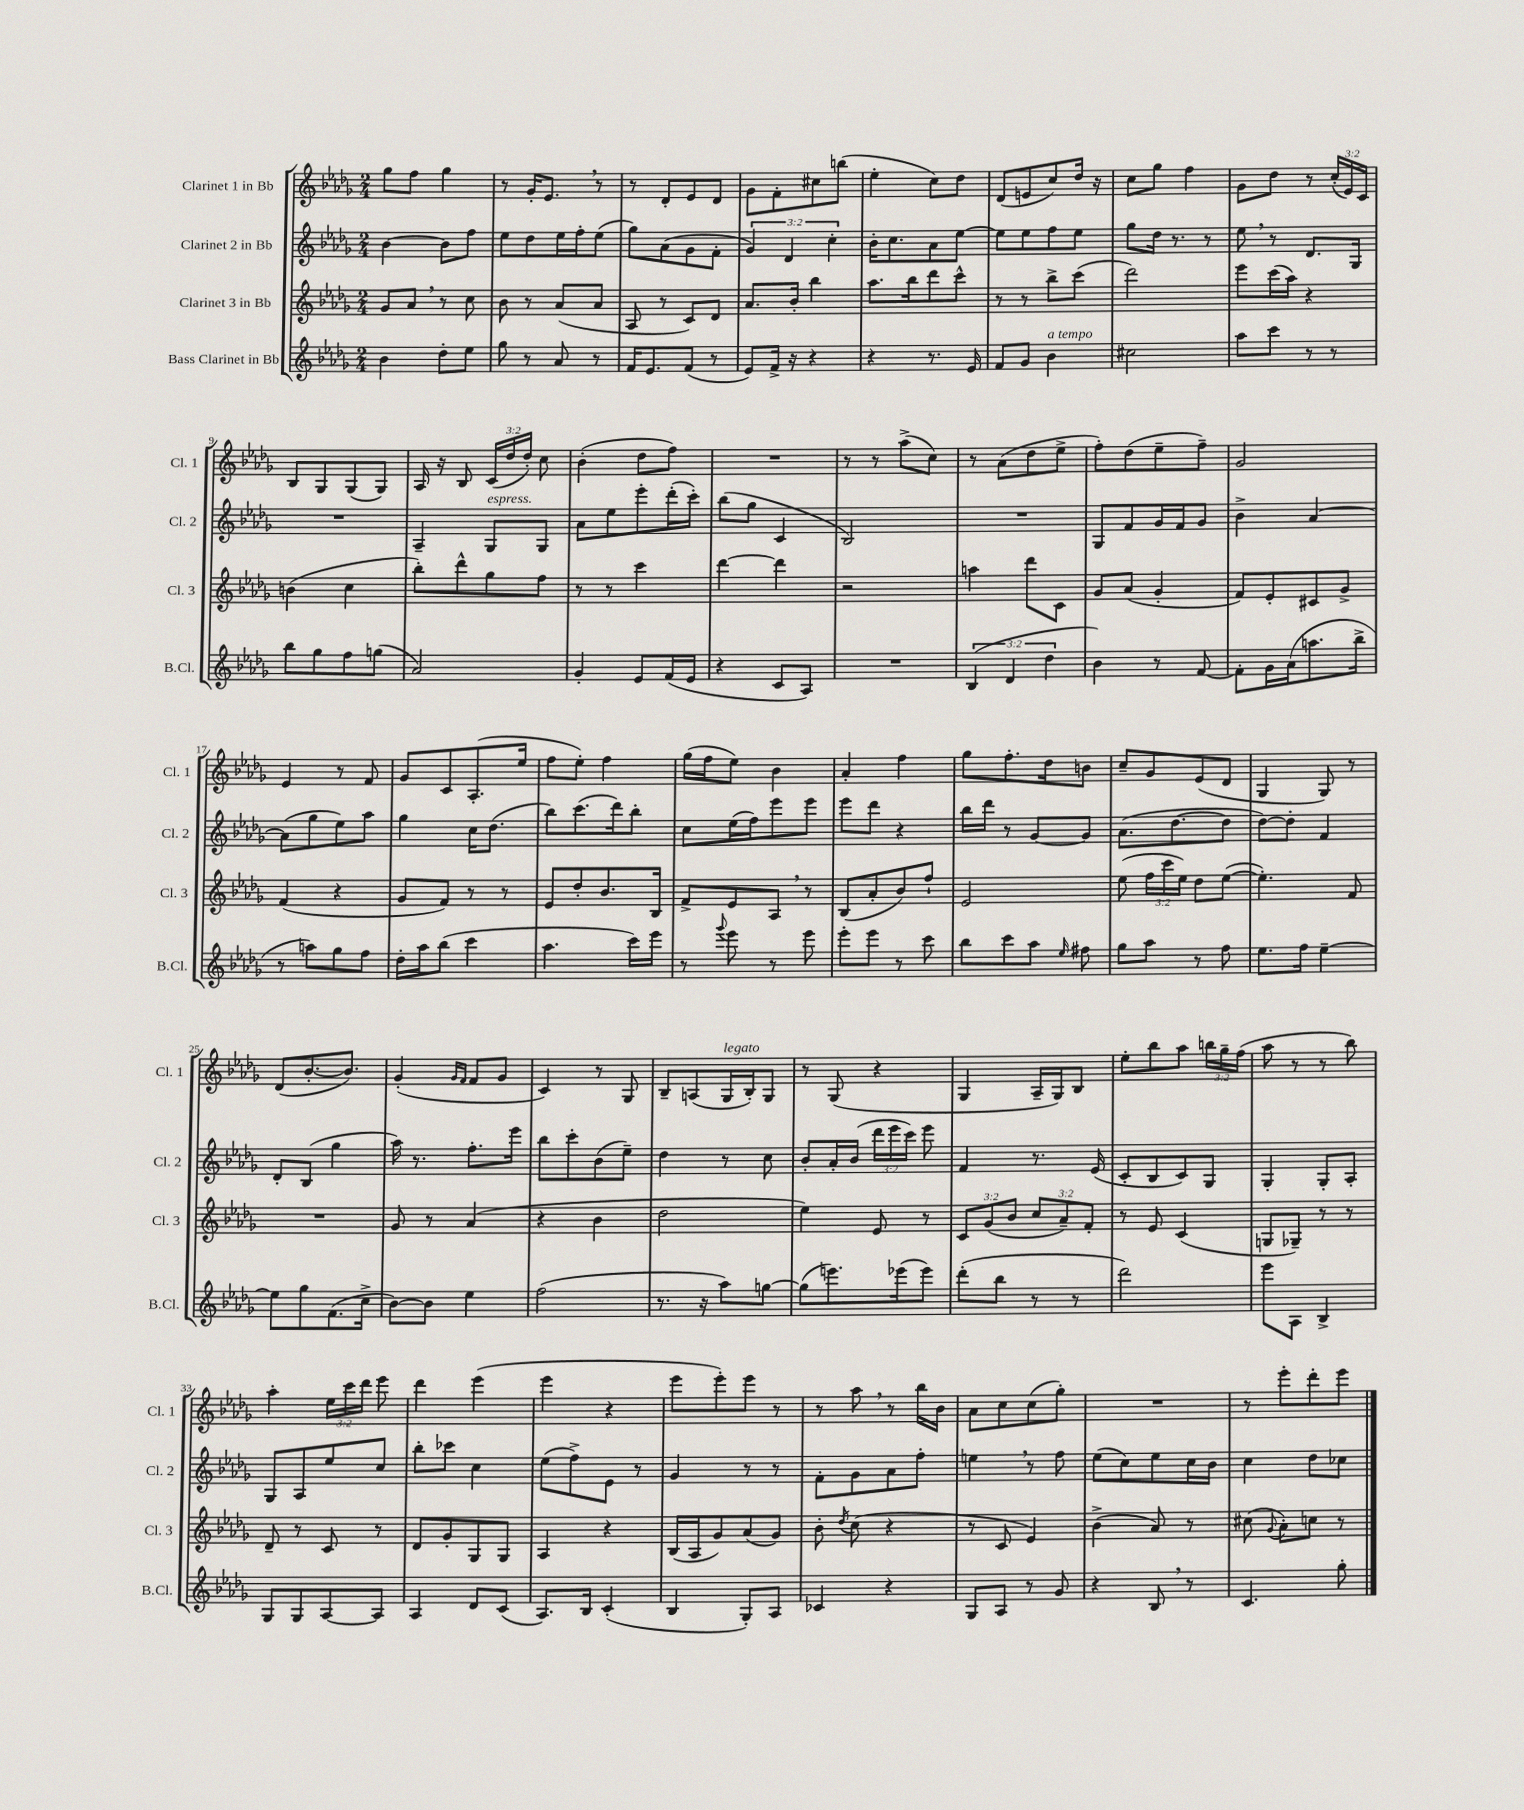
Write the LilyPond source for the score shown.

<<
\new StaffGroup <<
\new Staff = "s0" \with { instrumentName = "Clarinet 1 in Bb" shortInstrumentName = "Cl. 1" } {
    \clef treble \key des \major \numericTimeSignature \time 2/4 \override Staff.TupletNumber.text = #tuplet-number::calc-fraction-text
    \autoBeamOff ges''8[ f''8] ges''4 |
    r8 ges'16[-. ees'8.] \breathe r8 |
    r8 des'8[-. ees'8 des'8] |
    ges'8[ f'8-. cis''8 b''8]( |
    ees''4-. c''8[) des''8] |
    des'8[( e'8 c''8) des''16] r16 |
    c''8[ ges''8] f''4 |
    ges'8[ des''8] r8 \tuplet 3/2 { c''16[-.( ees'16) c'16] } |
    bes8[ ges8 ges8( ges8]) |
    aes16 r16 bes8 \tuplet 3/2 { c'16[( des''16 des''16]-.) } c''8 |
    bes'4-.( des''8[ f''8]) |
    R2 |
    r8 r8 aes''8[->( c''8]) |
    r8 aes'8[( des''8 ees''8]-> |
    f''8[-.) des''8( ees''8-- f''8]--) |
    ges'2 |
    ees'4 r8 f'8 |
    ges'8[ c'8 aes8.-.( ees''16] |
    f''8[ ees''8]-.) f''4 |
    ges''16[( f''16 ees''8]) bes'4 |
    aes'4-. f''4 |
    ges''8[ f''8.-. des''16 b'8] |
    c''8[-- ges'8 ees'8( des'8] |
    ges4 ges8) r8 |
    des'8[( bes'8.~-. bes'8.]) |
    ges'4-.( \grace { ges'16[ f'16] } f'8[ ges'8] |
    c'4) r8 ges8 |
    bes8[-- a8( ges16^\markup { \italic "legato" } bes16-.) ges8] |
    r8 ges8( r4 |
    ges4 aes16[-- ges16) bes8] |
    ees''8[-. bes''8 aes''8] \tuplet 3/2 { b''16[ ges''16-- f''16]( } |
    aes''8 r8 r8 bes''8) |
    aes''4-. \tuplet 3/2 { ees''16[ c'''16 des'''16] } ees'''8 |
    des'''4 ees'''4( |
    ees'''4 r4 |
    ees'''8[ ees'''8-.) ees'''8] r8 |
    r8 aes''8 \breathe r8 bes''16[ bes'16] |
    aes'8[ c''8 c''8( ges''8]-.) |
    R2 |
    r8 ees'''8[-. des'''8-. ees'''8] \bar "|." |
}
\new Staff = "s1" \with { instrumentName = "Clarinet 2 in Bb" shortInstrumentName = "Cl. 2" } {
    \clef treble \key des \major \numericTimeSignature \time 2/4 \override Staff.TupletNumber.text = #tuplet-number::calc-fraction-text
    \autoBeamOff bes'4~ bes'8[ f''8] |
    ees''8[ des''8 ees''16 f''16-. ees''8]( |
    ges''8[) aes'8( ges'8 f'8]-. |
    \tuplet 3/2 { ges'4) des'4 c''4-. } |
    bes'16[-. c''8. aes'8 ees''8]~ |
    ees''8[ ees''8 f''8 ees''8] |
    ges''8[ des''16] r8. r8 |
    ees''8 \breathe r8 des'8.[ ges16] |
    R2 |
    aes4-- ges8[^\markup { \italic "espress." } ges8] |
    aes'8[ ees''8 ees'''8-. des'''16-.( c'''16]-.) |
    bes''8[( ges''8] c'4 |
    bes2) |
    R2 |
    ges8[ f'8 ges'16 f'16 ges'8] |
    bes'4-> aes'4~ |
    aes'8[( ges''8 ees''8) aes''8] |
    ges''4 c''16[ des''8.]( |
    bes''8[) c'''8.( des'''16) bes''8]-. |
    c''8[ ees''16( f''16) ees'''8 ees'''8] |
    ees'''8[ des'''8] r4 |
    bes''16[ des'''16] r8 ges'8[~ ges'8] |
    aes'8.[( des''8.~ des''8] |
    des''8[~) des''8]-. f'4 |
    des'8[-. bes8]( ges''4 |
    aes''16) r8. f''8.[-. ees'''16] |
    bes''8[ c'''8-. bes'8( ees''8]--) |
    des''4 r8 c''8 |
    bes'8[-. aes'16-. bes'16]( \tuplet 3/2 { des'''16[ ees'''16 c'''16]) } ees'''8 |
    f'4 r8. ees'16( |
    c'8[-. bes8 c'8) ges8] |
    ges4-. ges8[-. aes8]-. |
    ges8[ aes8 ees''8 c''8] |
    bes''8[-. ces'''8] c''4 |
    ees''8[( f''8->) ees'8] r8 |
    ges'4 r8 r8 |
    f'8[-. ges'8 aes'8 f''8]-. |
    e''4 \breathe r8 f''8 |
    ees''8[( c''8) ees''8 c''16 bes'16] |
    c''4 des''8[ ces''8] \bar "|." |
}
\new Staff = "s2" \with { instrumentName = "Clarinet 3 in Bb" shortInstrumentName = "Cl. 3" } {
    \clef treble \key des \major \numericTimeSignature \time 2/4 \override Staff.TupletNumber.text = #tuplet-number::calc-fraction-text
    \autoBeamOff ges'8[ aes'8] \breathe r8 c''8 |
    bes'8 r8 aes'8[( aes'8] |
    aes8 r8 c'8[) des'8] |
    aes'8.[ bes'16]-. bes''4 |
    aes''8.[ bes''16 des'''8 c'''8]-^ |
    r8 r8 bes''8[-> c'''8]( |
    des'''2) |
    ees'''8[ c'''16( aes''16]) r4 |
    b'4( c''4 |
    bes''8[-.) des'''8-^ ges''8 f''8] |
    r8 r8 c'''4 |
    des'''4~ des'''4 |
    r2 |
    a''4 des'''8[ c'8] |
    ges'8[ aes'8]( ges'4-. |
    f'8[) ees'8-. cis'8 ges'8]-> |
    f'4( r4 |
    ges'8[ f'8]) r8 r8 |
    ees'8[ des''8-. bes'8. bes16] |
    f'8[-> ees'8 aes8] \breathe r8 |
    bes8[( aes'8-. bes'8) f''8]-! |
    ees'2 |
    ees''8( \tuplet 3/2 { f''16[ c'''16 ees''16]) } des''8[ ees''8]~( |
    ees''4.-.) f'8 |
    R2 |
    ges'8 r8 aes'4( |
    r4 bes'4 |
    des''2 |
    ees''4) ees'8 r8 |
    \tuplet 3/2 { c'8[ ges'8( bes'8] } \tuplet 3/2 { c''8[ aes'8--) f'8]-. } |
    r8 ees'8 c'4( |
    g8[ ges8]--) r8 r8 |
    des'8-- r8 c'8 r8 |
    des'8[ ges'8-. ges8 ges8] |
    aes4 r4 |
    bes16[( aes16 ges'8) aes'8( ges'8]) |
    bes'8-. \acciaccatura { des''8 } c''8( r4 |
    r8 c'8 ees'4) |
    bes'4->( aes'8) r8 |
    cis''8( \appoggiatura { ges'8 } aes'8[-.) c''8] r8 \bar "|." |
}
\new Staff = "s3" \with { instrumentName = "Bass Clarinet in Bb" shortInstrumentName = "B.Cl." } {
    \clef treble \key des \major \numericTimeSignature \time 2/4 \override Staff.TupletNumber.text = #tuplet-number::calc-fraction-text
    \autoBeamOff bes'4 des''8[-. ees''8] |
    ges''8 r8 aes'8 r8 |
    f'16[ ees'8. f'8]( r8 |
    ees'8[) f'16]-> r16 r4 |
    r4 r8. ees'16 |
    f'8[ ges'8] bes'4^\markup { \italic "a tempo" } |
    cis''2 |
    aes''8[ c'''8] r8 r8 |
    bes''8[ ges''8 f''8 g''8]( |
    aes'2) |
    ges'4-. ees'8[ f'16( ees'16] |
    r4 c'8[ aes8]) |
    R2 |
    \tuplet 3/2 { bes4( des'4 des''4 } |
    bes'4) r8 f'8~ |
    f'8[-. ges'16 aes'16( a''8. bes''16]-> |
    r8 a''8[) ges''8 f''8] |
    des''16[-. aes''16 bes''8]( c'''4 |
    aes''4. c'''16[) ees'''16] |
    r8 \appoggiatura { ges'''8 } ees'''8 r8 ees'''8 |
    ees'''8[-. ees'''8] r8 c'''8 |
    bes''8[ c'''8 aes''8] \grace { ees''16 } fis''8 |
    ges''8[ aes''8] r8 f''8 |
    ees''8.[ f''16] ees''4~-- |
    ees''8[ ges''8 f'8.( c''16]-> |
    bes'8[~) bes'8] ees''4 |
    f''2( |
    r8. r16 aes''8[) g''8]~ |
    g''8[( e'''8.) ees'''16( ees'''8]) |
    des'''8[-.( bes''8] r8 r8 |
    des'''2) |
    ees'''8[ aes8] bes4-> |
    ges8[ ges8 aes8~ aes8] |
    aes4 des'8[ c'8]( |
    aes8.[) bes16] c'4-.( |
    bes4 ges8[-.) aes8] |
    ces'4 r4 |
    ges8[ aes8] r8 ges'8 |
    r4 bes8 \breathe r8 |
    c'4. ges''8-. \bar "|." |
}
>>
>>
